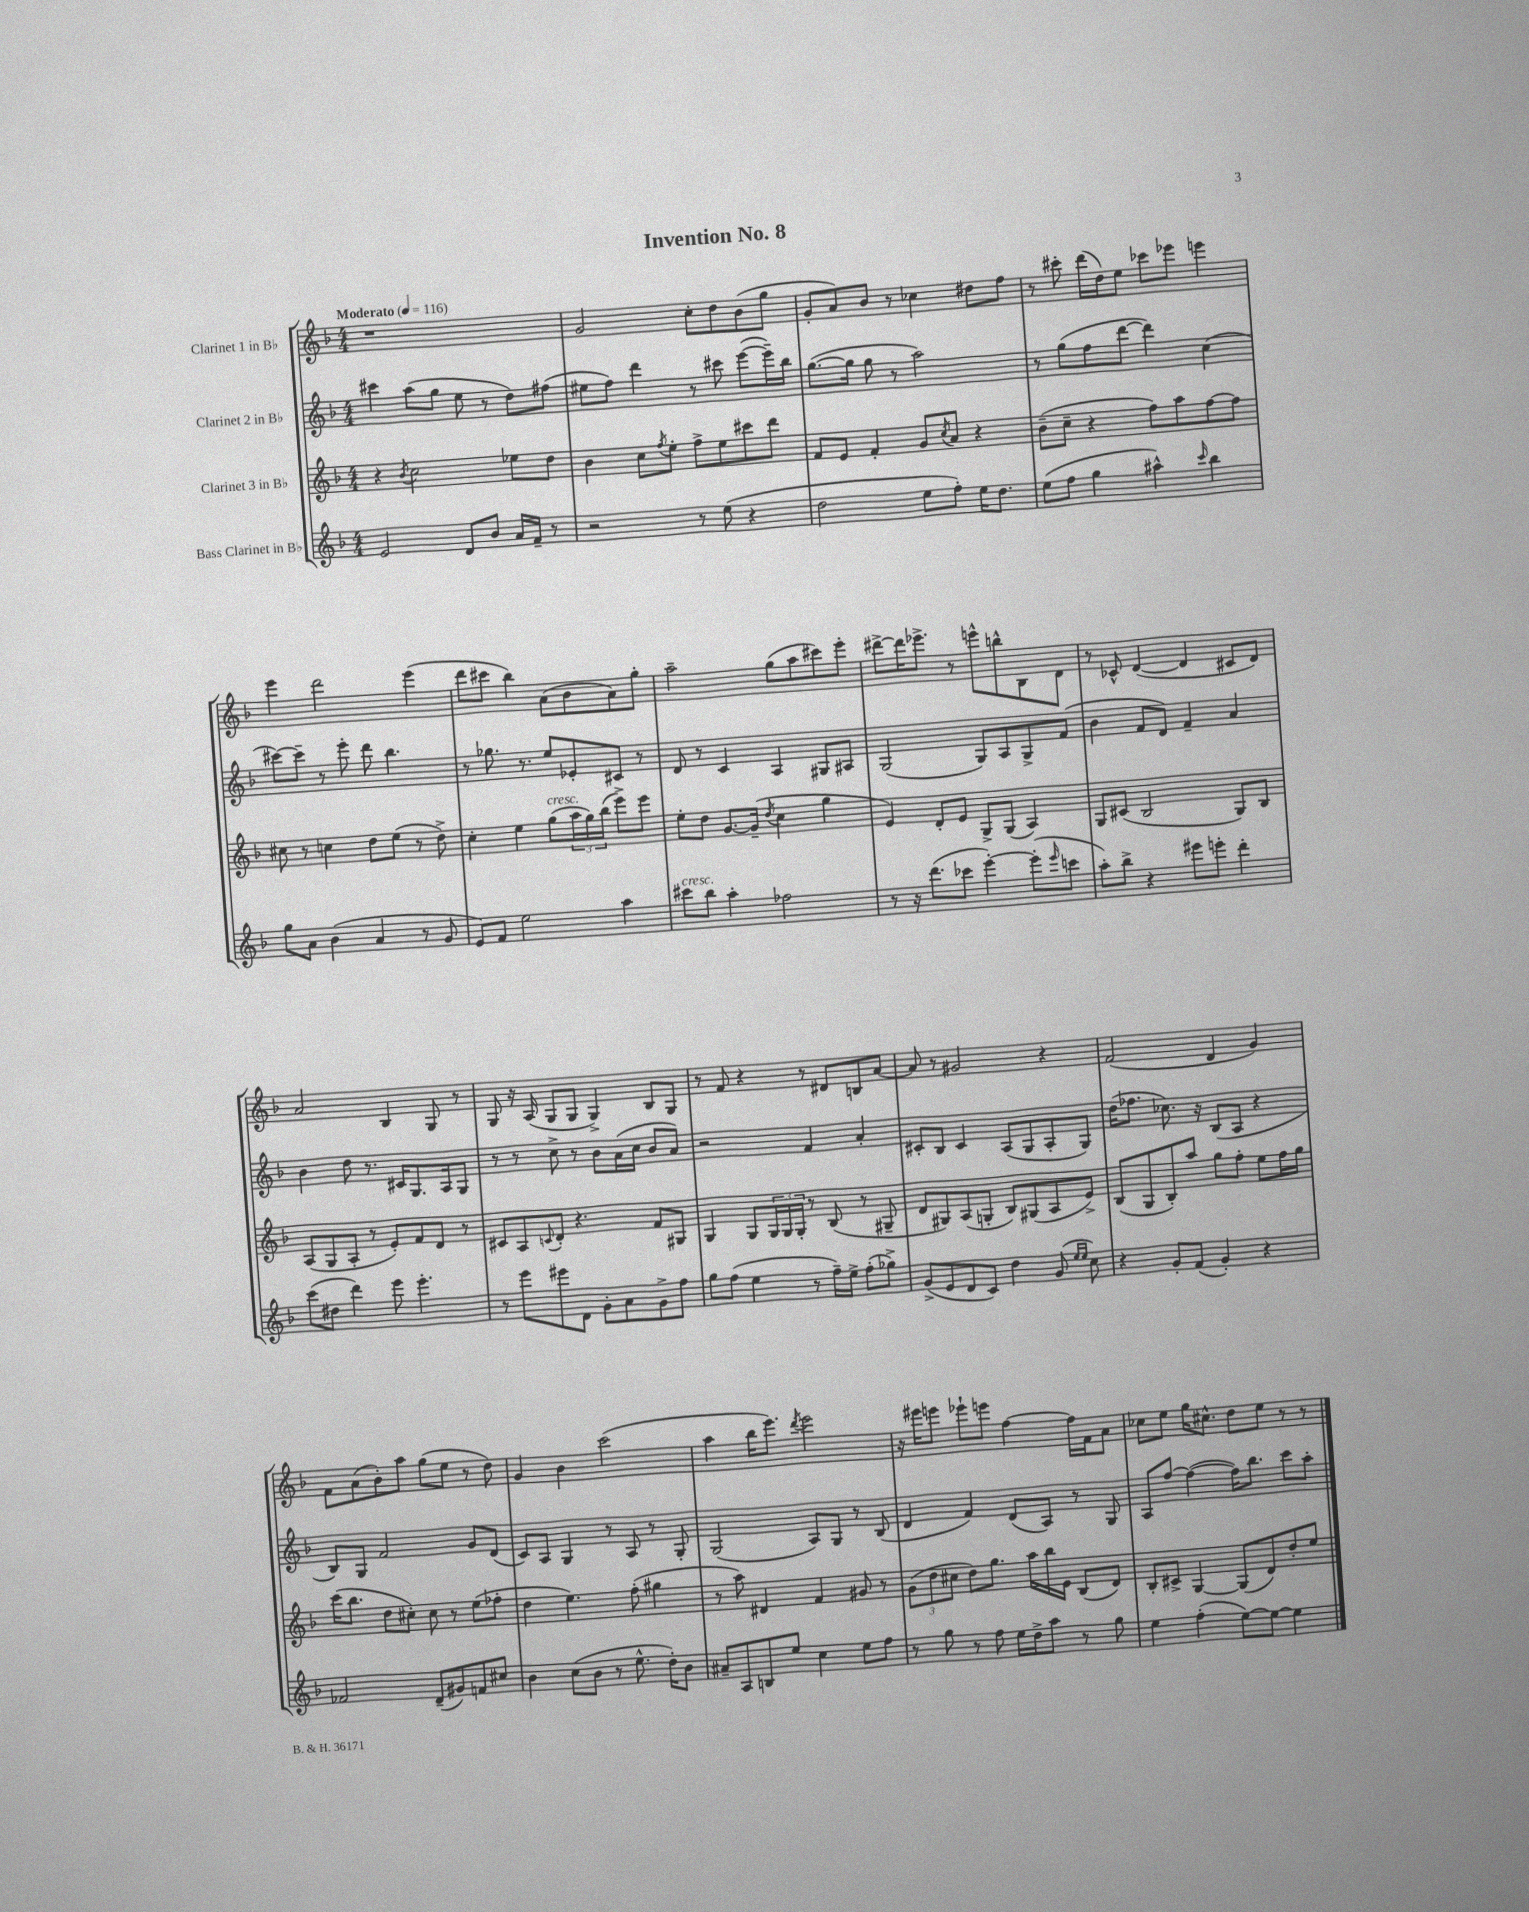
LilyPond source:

\header { title = "Invention No. 8" }
<<
\new StaffGroup <<
\new Staff = "s0" \with { instrumentName = "Clarinet 1 in Bb" } {
    \clef treble \key f \major \numericTimeSignature \time 4/4 \tempo "Moderato" 4 = 116
    r1 |
    g'2 c''8-. d''8 bes'8( g''8 |
    g'8-. a'8) bes'8 r8 ces''4 dis''8 f''8 |
    r8 cis'''8-. d'''16( d''16) e''8 ces'''8 ees'''8 e'''4 |
    e'''4 d'''2 e'''4( |
    d'''8 cis'''8 bes''4) a'8( bes'8 a'8) g''8-. |
    a''2-- g''8( a''8 cis'''8) e'''8-. |
    dis'''8~-> dis'''16 ees'''8.-> r8 e'''8-^ b''8-^ bes8 d'8 |
    r8 ces'8-^ d'4~( d'4 cis'8 d'8) |
    a'2 bes4 g8 r8 |
    g8 r16 a16( g8 g8 g4->) bes8 g8 |
    r8 f'8 r4 r8 dis'8 b8 a'8~ |
    a'8 r8 gis'2 r4 |
    f'2( d'4 g'4) |
    f'8 a'8( bes'8-.) a''8 g''8( e''8 r8 d''8) |
    g'4 bes'4 c'''2( |
    a''4 bes''16 e'''8.) \acciaccatura { d'''8 } e'''2 |
    r16 eis'''16 e'''8 ees'''8-! e'''8 f''4~ f''16 f'16 a'8 |
    ces''8 e''8 g''16 cis''8.-^ d''8 e''8 r8 r8 \bar "|." |
}
\new Staff = "s1" \with { instrumentName = "Clarinet 2 in Bb" } {
    \clef treble \key f \major \numericTimeSignature \time 4/4
    cis'''4 a''8( g''8 e''8 r8 d''8) fis''8( |
    eis''8 f''8) d'''4 r8 cis'''8 e'''8~( e'''16--) bes''16 |
    g''8.~( g''16 g''8 r8 a''2) |
    r8 g''8( f''8 d'''8~ d'''4) c''4( |
    cis'''8~) cis'''8-- r8 e'''8-. d'''8 bes''4. |
    r8 ges''8. r8. e''8 ees'8-. cis'8 r8 |
    d'8 r8 c'4 a4 gis8 ais8 |
    g2( g8) a8 g8-> f'8( |
    bes'4 f'8 d'8) f'4-- a'4 |
    bes'4 d''8 r8. cis'16 g8. a16 g8 |
    r8 r8 c''8-> r8 bes'8 a'16( c''16 bes'8 a'8) |
    r2 f'4 a'4-. |
    cis'8-. bes8 cis'4 a8( g8 a8-. g8) |
    d''16( fes''8. ces''8.) r16 bes8( a8 r4 |
    bes8) g8 f'2 g'8 d'8( |
    c'8) a8 g4 r8 a8 r8 g8-. |
    g2( a8) g8 r8 bes8( |
    d'4 f'4) d'8( a8) r8 g8 |
    a8 f''8~ f''4~( f''16) bes''8. c'''8 a''8-. \bar "|." |
}
\new Staff = "s2" \with { instrumentName = "Clarinet 3 in Bb" } {
    \clef treble \key f \major \numericTimeSignature \time 4/4
    r4 \acciaccatura { bes'8 } c''2 ees''8 d''8 |
    bes'4 c''8 \acciaccatura { f''8 } e''8-. f''8-> e''8 cis'''8 d'''8 |
    f'8 e'8 f'4-. g'8 \acciaccatura { c''8 } a'8 r4 |
    bes'8--( c''8-- r4 f''8) a''8 f''8~ f''8 |
    cis''8 r8 c''4 d''8 e''8( r8 d''8->) |
    c''4-. e''4 g''8^\markup { \italic "cresc." }( \tuplet 3/2 { a''16 g''16) bes''16( } e'''8->) e'''8 |
    e''8-. d''8 g'8.~ g'16--( \acciaccatura { d''8 } c''4 g''4 |
    e'4) d'8-. e'8 g8-> g8( a4) |
    g8 cis'8( bes2 g8) bes8 |
    a8( g8 a8-. r8 e'8-.) f'8 d'8 r8 |
    cis'8 a8 \appoggiatura { c'8 } d'8-. r4. f'8 gis8 |
    g4 g8 \tuplet 3/2 { g16 g16 g16-. } r8 bes8( r8 gis8-- |
    d'8 gis8) a8( g8-. bes8) gis8( a8 e'8->) |
    bes8( g8 bes8-.) a''8 g''8 f''8-. e''8 f''16 g''16 |
    c'''16( bes''8. d''8 cis''8-.) cis''8 r8 e''8( fes''8-. |
    d''4 e''4.) f''8-.( gis''4 |
    r8 a''8) dis'4 f'4 gis'8 r8 |
    \tuplet 3/2 { g'8( d''8 cis''8 } d''8) g''8. a''16 bes''16 e'16 bes8( d'8) |
    bes8-. cis'8-> g4~ g8( d'8) d''8-. e''8 \bar "|." |
}
\new Staff = "s3" \with { instrumentName = "Bass Clarinet in Bb" } {
    \clef treble \key f \major \numericTimeSignature \time 4/4
    e'2 d'8 bes'8 a'16 f'16-- r8 |
    r2 r8 e''8( r4 |
    d''2 e''8 f''8-.) e''16 d''8. |
    e''8( f''8 g''4 ais''4-^) \grace { c'''16 } bes''4 |
    g''8 a'8 bes'4( a'4 r8 g'8 |
    e'8) f'8 e''2 a''4 |
    cis'''8^\markup { \italic "cresc." } bes''8 a''4-. fes''2 |
    r8 r16 d'''8.( ces'''8 e'''4~-.) e'''8-.( \grace { e'''16 } c'''8 |
    a''8-.) bes''8-> r4 eis'''8 e'''8-. d'''4-. |
    c'''8( dis''8 d'''4) e'''8 e'''4.-. |
    r8 e'''8 eis'''8 d'8 g'8-. a'8 g'8-> f''8 |
    g''8 f''8( e''4 r8 f''16--) e''16-> f''8-.( ges''8->) |
    g'8->( e'8 d'8 c'8) d''4 g'8( \grace { e''16 e''16 } c''8) |
    r4 g'8-. f'8( g'4-.) r4 |
    fes'2 d'8--( gis'8) f'8 cis''8 |
    bes'4 c''8( bes'8 r8 e''8.-^ d''16-.) bes'8 |
    ais'8-- a8 b8 e''8 c''4 e''8 f''8 |
    r8 g''8 r8 f''8 e''16 d''16-> a''8 r8 g''8 |
    e''4 f''4-.( e''8~) e''8~ e''4 \bar "|." |
}
>>
>>
\layout { \context { \Score \remove "Bar_number_engraver" } }
